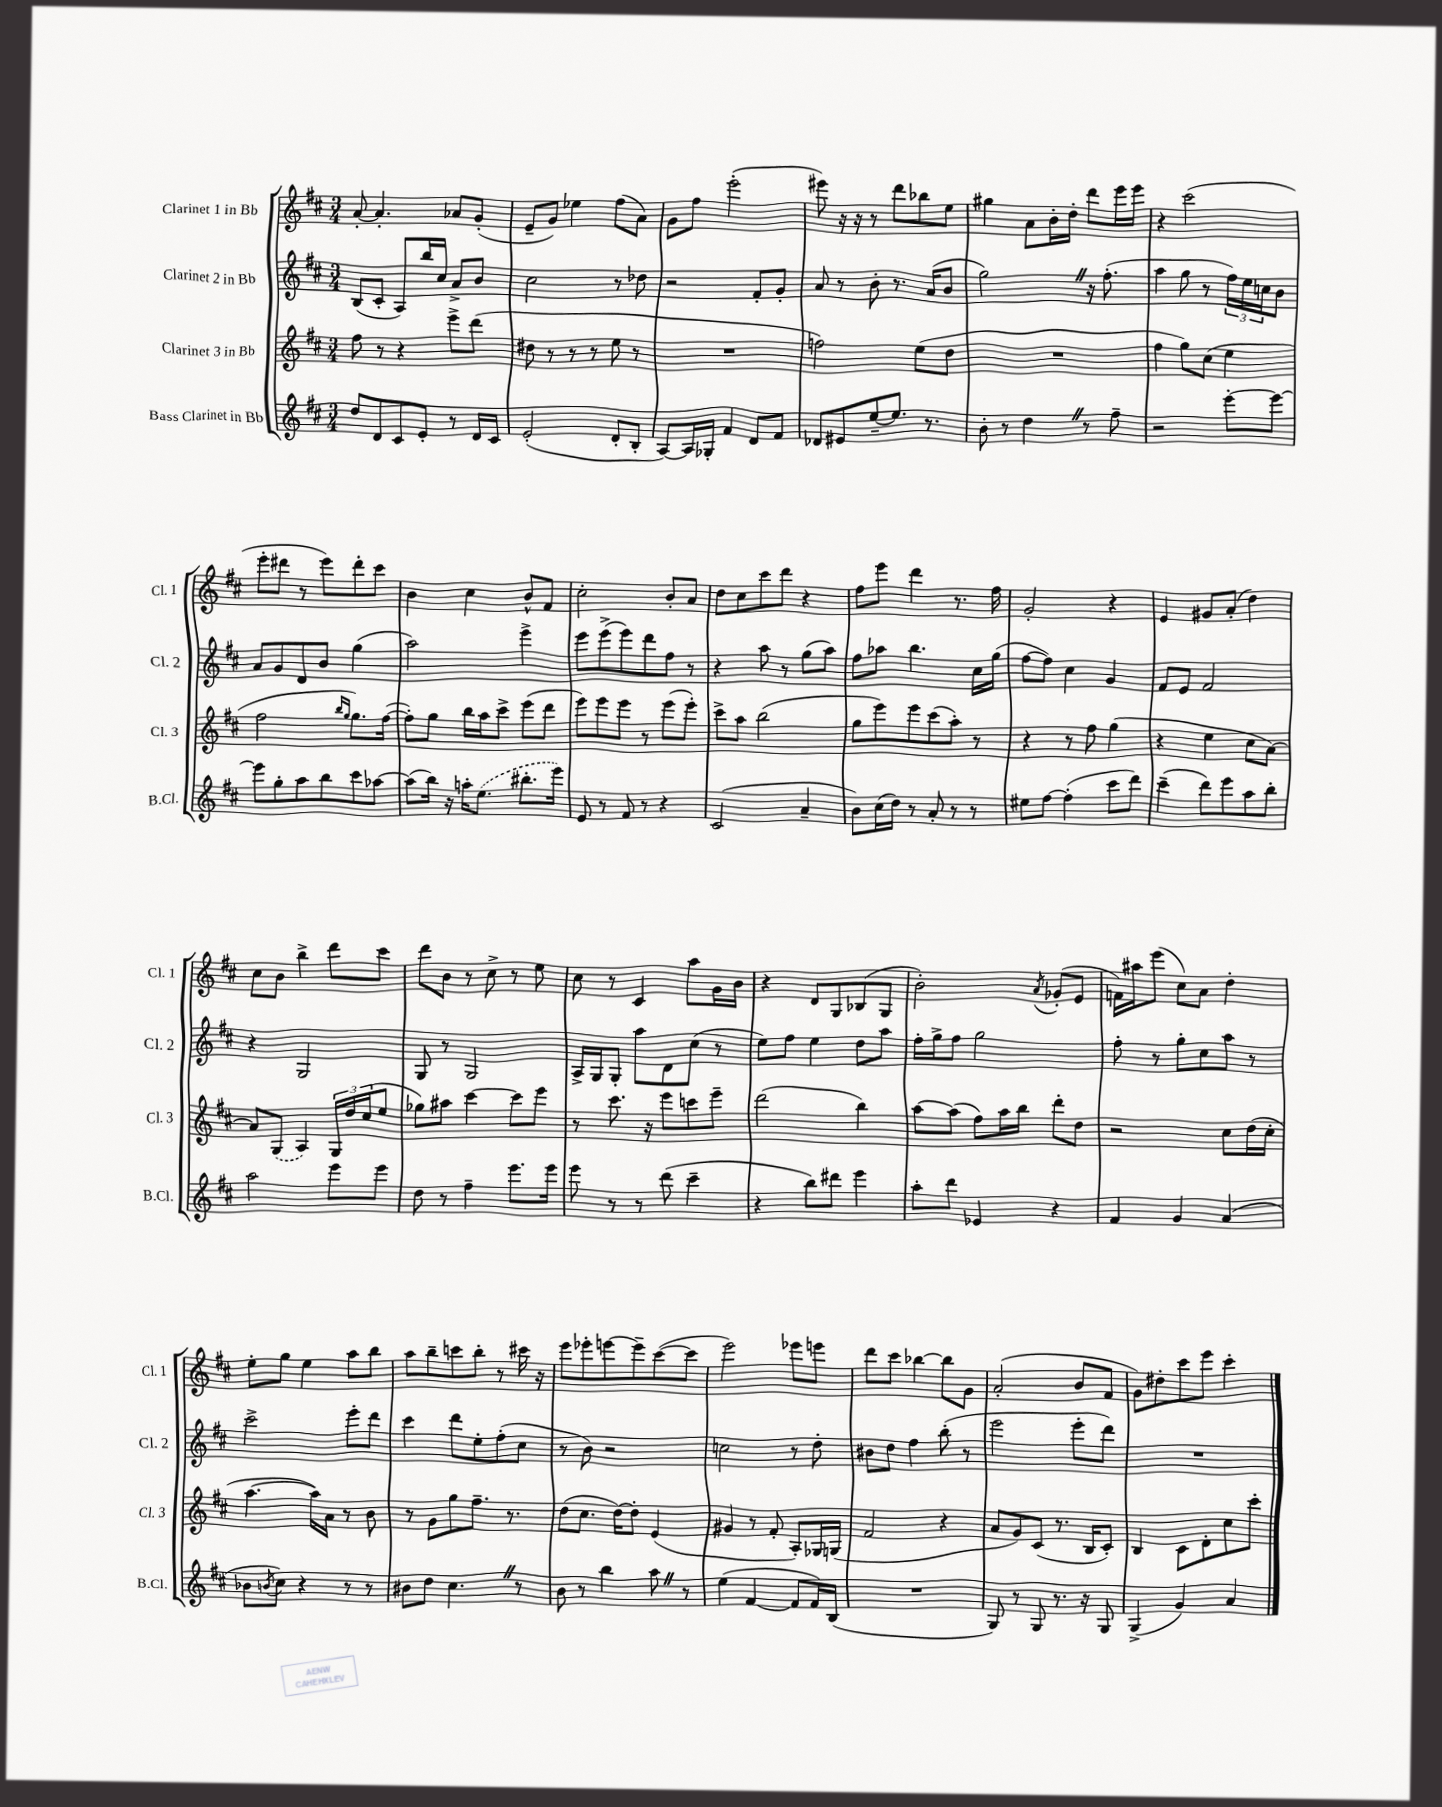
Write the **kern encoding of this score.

**kern	**kern	**kern	**kern
*staff4	*staff3	*staff2	*staff1
*clefG2	*clefG2	*clefG2	*clefG2
*k[f#c#]	*k[f#c#]	*k[f#c#]	*k[f#c#]
*M3/4	*M3/4	*M3/4	*M3/4
8dd	8ff#	(8B	[8a'
8d	8r	8c#'	4.a']
8c#	4r	8A)	.
8e'	.	16bb	.
.	.	16cc#	.
8r	8eee^	8a^	8a-
16d	(8ddd	8b	(8g'
16c#	.	.	.
=	=	=	=
(2e'	8dd#	2cc#	8e~
.	8r	.	8g)
.	8r	.	4ee-
.	8r	.	.
8d'	8ee	8r	(8ff#
8B'	8r	8dd-	8a)
=	=	=	=
[8A)	2.r	2r	8g
16A]	.	.	8ff#
16G-'	.	.	.
4f#	.	.	(2eee'
8d	.	8f#'	.
8f#	.	8g'	.
=	=	=	=
8d-	2ff)	8a	8eee#)
8e#	.	8r	16r
.	.	.	16r
[8ee~	.	8b'	8r
8.ee]	.	8.r	8ddd
.	(8ee	.	8bb-
8.r	.	(16a	.
.	8dd	8b	8ee
=	=	=	=
8b'	2.r	2gg)	4gg#
8r	.	.	.
4dd	.	.	8a
.	.	.	16b'
.	.	.	16dd'
8r	.	16r	8ddd
.	.	(8.ff#'	.
8ff#~	.	.	16eee
.	.	.	16eee
=	=	=	=
2r	4ff#	4aa	4r
.	8gg)	8gg	(2ccc#
.	(8cc#	8r	.
[8eee'	4ee	24ff#)	.
.	.	24ee	.
.	.	24cc	.
8eee_	.	8b	.
=	=	=	=
8eee]	2ff#	8a	8eee'
8gg'	.	8g	8ddd#
8aa	.	8d	8r
8bb	.	8b	8eee)
.	16qqbb	.	.
.	16qqgg	.	.
8ccc#	8.gg)	(4gg	8ddd#'
[8aa-	.	.	8ccc#
.	([16ff#	.	.
=	=	=	=
(8aa-]	8ff#'])	2aa)	4b
16bb)	8gg	.	.
16r	.	.	.
16aa'	16bb	.	4cc#
(8.ee	16aa	.	.
.	8ccc#^	.	.
8.bb#'	(8eee	4eee^	8b^^
.	8ddd	.	8f#
16eee)	.	.	.
=	=	=	=
8e	8eee)	8eee	2cc#'
8r	8eee	(8eee^	.
8f#	8eee	8eee)	.
8r	8r	8ddd	.
4r	(8eee	8ff#	8b'
.	8eee')	8r	8a
=	=	=	=
(2c#	8ccc#^	4r	8dd
.	8aa	.	8cc#
.	(2bb	8aa	8ccc#
.	.	8r	8ddd
4a~	.	(8gg	4r
.	.	8aa)	.
=	=	=	=
8b)	8gg	8ff#	8ff#
(16cc#	8eee)	8aa-	8eee
16dd)	.	.	.
8r	8eee	4.bb	4ddd
8a'	(8ccc#	.	.
8r	8aa')	.	8.r
8r	8r	16cc#	.
.	.	(16gg	16ff#
=	=	=	=
8ee#	4r	[8ff#	2g'
[8ff#	.	8ff#])	.
(4ff#']	8r	4cc#	.
.	8ff#	.	.
8ccc#	(4gg	4g	4r
8ddd)	.	.	.
=	=	=	=
(4ccc#~	4r	8f#	4e
.	.	8e	.
8ddd)	4ee	2f#	8g#
8eee	.	.	(8a'
8aa	8cc#	.	4dd)
8bb'	[8a)	.	.
=	=	=	=
2aa	8a]	4r	8cc#
.	(8G	.	8b
.	4A)	2G	4bb^
8eee	24G	.	8ddd
.	24dd	.	.
.	(24cc#	.	.
8eee	8ee	.	8ccc#
=	=	=	=
8dd	8gg-)	8G	8ddd
8r	8aa#	8r	8b
4ff#~	[4ccc#	2G	8r
.	.	.	8cc#^
8.eee	8ccc#]	.	8r
.	8eee	.	8ee
16eee	.	.	.
=	=	=	=
8eee	8r	16A^	8cc#
.	.	16G	.
8r	8.ccc#	8G'	8r
8r	.	8aa	4c#
.	16r	.	.
(8ddd	8eee	8d	.
4ccc#~	8ccc	(8cc#	8aa
.	8eee~	8r	16g
.	.	.	16b
=	=	=	=
4r	(2ddd	8ee)	4r
.	.	8ff#	.
8bb)	.	4ee	8d
8ddd#	.	.	8G
4eee	4bb)	8dd	(8B-
.	.	8aa	8G
=	=	=	=
8aa'	[8aa	16ff#'	2b')
.	.	16gg^	.
8ddd	(8aa]	8ff#	.
4e-	8ff#)	2gg	.
.	16aa	.	.
.	16bb	.	.
.	.	.	8qa
4r	8ddd'	.	(8g-'
.	8dd	.	8e
=	=	=	=
4f#	2r	8ff#'	16f)
.	.	.	16aa#
.	.	8r	(8eee
4g	.	8gg'	8cc#)
.	.	8cc#	8a
(4a	8cc#	8aa	4dd'
.	(16dd	8r	.
.	16cc#'	.	.
=	=	=	=
8b-	[4.aa	2ccc#^	8ee'
8qb	.	.	.
8cc#)	.	.	8gg
4r	.	.	4ee
.	16aa])	.	.
.	16a	.	.
8r	8r	8eee'	8aa
8r	8b	8ddd	8bb
=	=	=	=
8b#	8r	4ccc#	8aa
8dd	8g	.	8bb~
4.cc#	8gg	8ddd	8ccc
.	8.ff#~	8ee'	8bb'
.	.	(8ff#'	8r
.	8.r	.	.
8r	.	8cc#	16ccc#
.	.	.	16r
=	=	=	=
8b	(8dd	8r	8eee
8r	8.cc#	8b)	8eee-'
4bb	.	2r	[8eee
.	[16dd)	.	.
.	8dd']	.	8eee~]
8aa	(4e	.	([8ccc#
8r	.	.	8ccc#]
=	=	=	=
(4ee	4g#	2cc	2eee)
[4f#	8r	.	.
.	8f#'	.	.
8f#]	8A')	8r	8eee-
16f#)	16G-	8dd'	8eee
(16B	(16G	.	.
=	=	=	=
2.r	2f#	8b#	8ddd
.	.	8dd	8ccc#
.	.	4ff#	[4bb-
.	4r	(8bb'	8bb-]
.	.	8r	8g
=	=	=	=
8G)	8a	2eee	(2a'
8r	8g)	.	.
8G	(8c#	.	.
8.r	8.r	.	.
.	.	8eee'	8b
16r	16B	.	.
8G	8c#')	8ddd)	8f#
=	=	=	=
(4G^	4B	2.r	8g)
.	.	.	8dd#'
4g)	8c#	.	8ccc#
.	8d'	.	8eee
4a	8cc#	.	4ccc#'
.	8ccc#'	.	.
==	==	==	==
*-	*-	*-	*-
